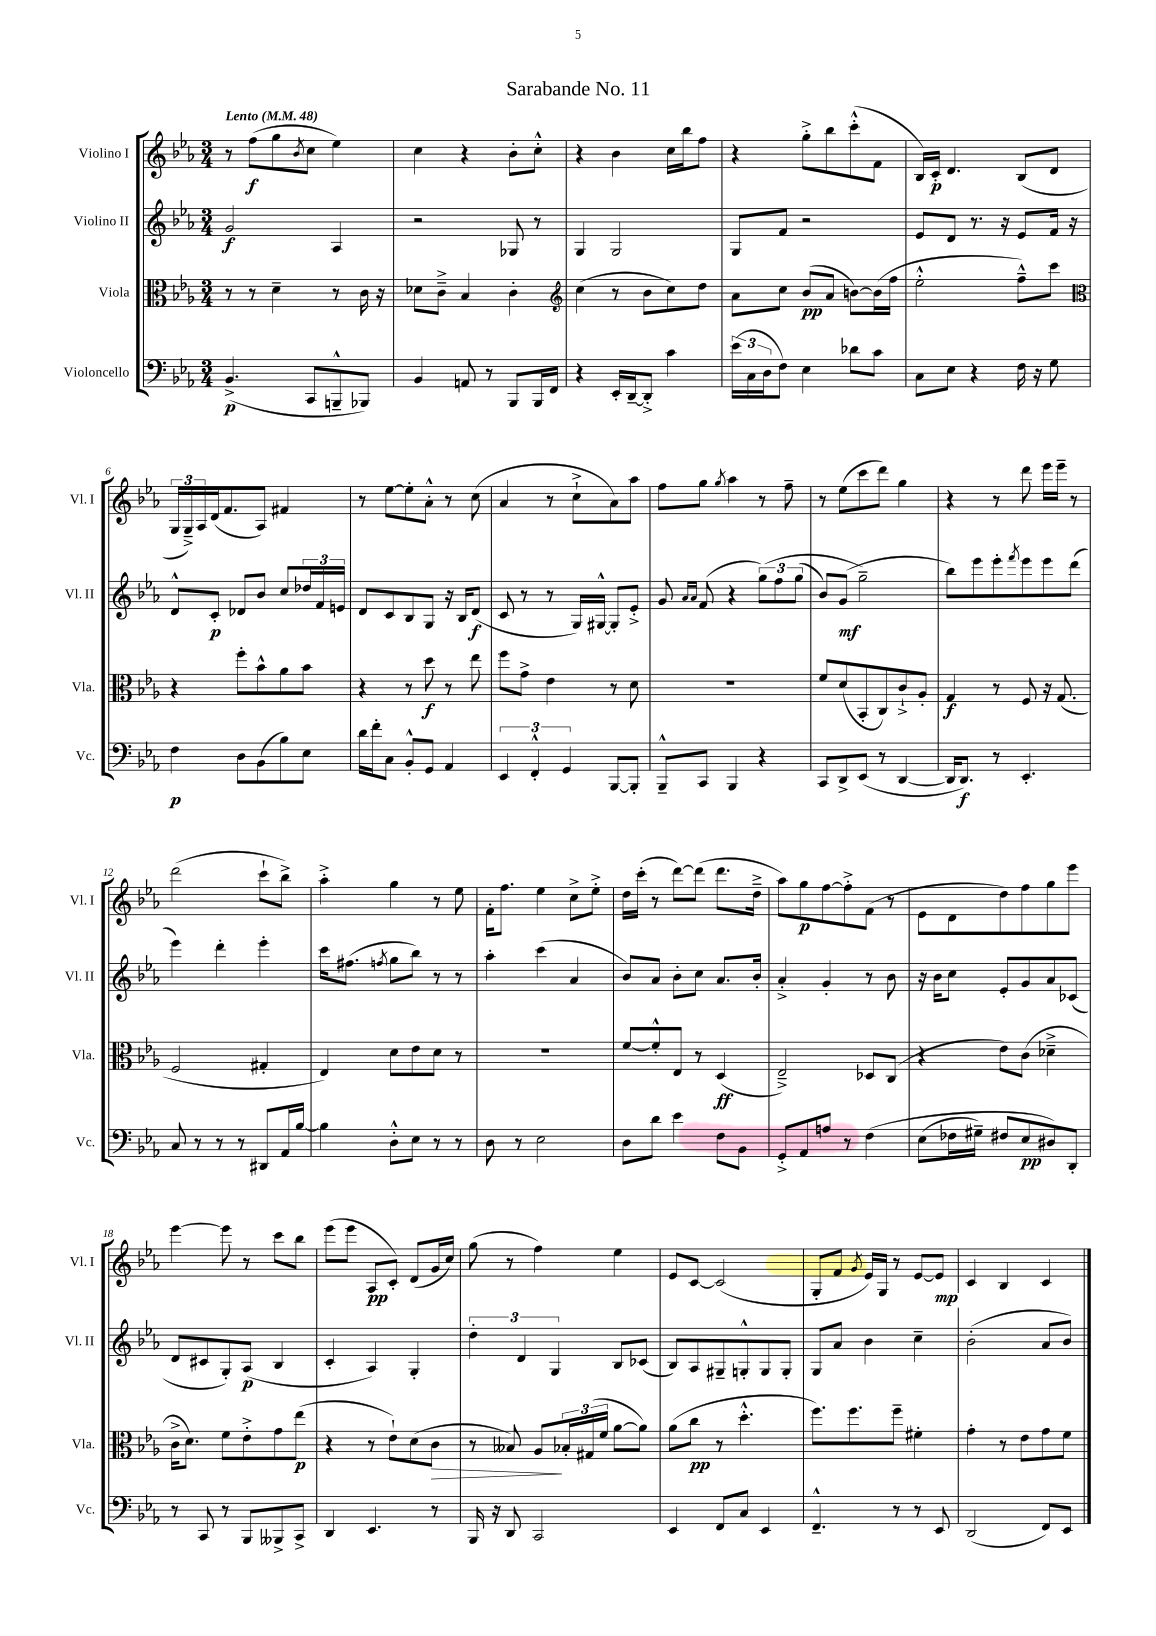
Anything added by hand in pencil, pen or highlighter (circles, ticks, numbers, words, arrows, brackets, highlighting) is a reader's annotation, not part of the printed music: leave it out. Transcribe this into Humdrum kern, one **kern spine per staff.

**kern	**kern	**kern	**kern
*staff4	*staff3	*staff2	*staff1
*clefF4	*clefC3	*clefG2	*clefG2
*k[b-e-a-]	*k[b-e-a-]	*k[b-e-a-]	*k[b-e-a-]
*M3/4	*M3/4	*M3/4	*M3/4
*MM48	*MM48	*MM48	*MM48
(4.BB-^/	8r	2g/	8r
.	8r	.	(8ff\L
.	4d~\	.	8gg\
.	.	.	8qb-/
8CC/L	.	.	8cc\J
8BBB~^^/	8r	4A-/	4ee-\)
8BBB-/J)	16c\	.	.
.	16r	.	.
=	=	=	=
4BB-/	8d-\L	2r	4cc\
.	8c~^\J	.	.
8AA/	4B-/	.	4r
8r	.	.	.
8BBB-/L	4c'\	8G-/	8b-'\L
16BBB-/L	.	8r	8cc'^^\J
16FF/JJ	.	.	.
=	=	=	=
*	*clefG2	*	*
4r	(4cc\	4G/	4r
16EE-'/LL	8r	2G/	4b-\
[16DD~/J	.	.	.
8DD'^/]J	8b-\L	.	.
4c\	8cc\)	.	16cc\LL
.	.	.	16bb-\J
.	8dd\J	.	8ff\J
=	=	=	=
(24e-\LL	8a-\L	8G/L	4r
24C\	.	.	.
24D\J	.	.	.
8F\J)	8cc\J	8f/J	.
4E-\	(8b-/L	2r	8gg'^\L
.	8a-/J	.	8bb-\
8d-\L	[8b\L)	.	(8ccc'^^\
8c\J	(16b\]L	.	8f\J
.	16ff\JJ	.	.
=	=	=	=
8C\L	2ee-'^^\	8e-/L	16B-/LL)
.	.	.	16c'/JJ
8E-\J	.	8d/J	4.d/
4r	.	8.r	.
.	.	16r	.
16F\	8ff~^^\L)	8e-/L	(8B-/L
16r	.	.	.
8G\	8ccc\J	16f/Jk	8d/J
.	.	16r	.
=	=	=	=
*	*clefC3	*	*
4F\	4r	8d^^/L	24G/LL
.	.	.	24G~^/)
.	.	.	24A-/
.	.	8c'/J	(16d/J
.	.	.	8.f/
8D\L	8ff'\L	8d-/L	.
(8BB-\	8b-^^\	8b-/J	8A-/J)
8B-\)	8a-\	8cc/L	4f#/
8E-\J	8b-\J	24dd-/L	.
.	.	24f/	.
.	.	24e/JJ	.
=	=	=	=
16d\LL	4r	8d/L	8r
16f'\J	.	.	.
8C\J	.	8c/	[8ee-\L
8BB-'^^/L	8r	8B-/	8ee-'\]
8GG/J	8dd\	8G/J	8a-'^^\J
4AA-/	8r	16r	8r
.	.	16B-/LK	.
.	8ee-\	(8d/J	(8cc\
=	=	=	=
6EE-/	8ff\L	8c/	4a-/
.	8g^\J	8r	.
6FF'^^/	.	.	.
.	4e-\	8r	8r
6GG/	.	.	.
.	.	16G/LL)	8cc`^\L
.	.	[16G#^^/JJ	.
[8BBB-/L	8r	8G#'/]L	8a-\)
8BBB-'/]J	8d\	8e-'^/J	8aa-\J
=	=	=	=
8BBB-~^^/L	2.r	8g/	8ff\L
.	.	16qqa-/LL	.
.	.	16qqa-/JJ	.
8CC/J	.	(8f/	8gg\J
.	.	.	8qgg/
4BBB-/	.	4r	4aa-\
4r	.	&(12gg\L)	8r
.	.	12ff\	.
.	.	.	8ff~\
.	.	(12gg\J	.
=	=	=	=
8CC/L	8f/L	8b-/L)	8r
8DD^/	(8d/	(8g/J	(8ee-\L
(8EE-/J	8BB-'/	2gg~\&)	8ccc\
8r	8C/)	.	8ddd\J)
[4DD/	8c`^/	.	4gg\
.	8A-'/J	.	.
=	=	=	=
16DD/]LK	4G/	8bb-\L)	4r
8.DD/J)	.	.	.
.	.	8eee-\	.
8r	8r	8eee-'\	8r
.	.	8qfff/	.
4.EE-'/	8F/	8eee-\	8ddd\
.	16r	8eee-\	16eee-\LL
.	(8.G/	.	16eee-~\JJ
.	.	(8ddd\J	8r
=	=	=	=
8C/	2F/	4eee-\)	(2ddd\
8r	.	.	.
8r	.	4ddd'\	.
8r	.	.	.
8DD#/L	4G#'/	4eee-'\	8ccc`\L
16AA-/L	.	.	8bb-^\J)
[16B-/JJ	.	.	.
=	=	=	=
4B-\]	4E-/)	16ccc\LK	4aa-'^\
.	.	(8.ff#\J	.
.	.	8qff/	.
8D'^^\L	8d\L	8gg\L	4gg\
8E-\J	8e-\	8bb-\J)	.
8r	8d\J	8r	8r
8r	8r	8r	8ee-\
=	=	=	=
8D\	2.r	4aa-'\	16f'\LK
.	.	.	8.ff\J
8r	.	.	.
2E-\	.	(4ccc\	4ee-\
.	.	4a-/	8cc^\L
.	.	.	8ee-'^\J
=	=	=	=
8D\L	[8f/L	8b-/L)	16dd\LL
.	.	.	(16ccc'\JJ
8d\J	8f'^^/]	8a-/J	8r
4e-\	8E-/J	8b-'\L	[8ddd\L)
.	8r	8cc\J	(8ddd\]J
8F\L	(4D/	8.a-/L	8.ddd\L
8BB-\J	.	.	.
.	.	16b-'/Jk	16dd~^\Jk
=	=	=	=
8GG'^/L	2E-~^/)	4a-'^/	8aa-\L)
8AA-/	.	.	8gg\
8A/J	.	4g'/	[8ff\
8r	.	.	8ff'^\]
&(4F\	8D-/L	8r	(8f\J
.	(8C/J	8b-\	8r
=	=	=	=
(8E-\L	4r	16r	8e-\L
.	.	16b-\LK	.
16F-\L	.	8cc\J	8d\
16G#~\JJ)	.	.	.
8F#/L	8e-\L)	8e-'/L	8dd\)
8E-/	(8c\J	8g/	8ff\
8D#/&)	4d-~^\	8a-/	8gg\
8DD'/J	.	(8c-/J	8eee-\J
=	=	=	=
8r	16c^\LK	8d/L	[4eee-\
.	8.d\J)	.	.
8CC/	.	8c#/	.
8r	8f\L	8G'/)	8eee-\]
8BBB-/L	8e-'^\	(8A-/J	8r
8BBB--^/	8g\	4B-/	8ccc\L
8CC^/J	(8ee-\J	.	8bb-\J
=	=	=	=
4DD/	4r	4c'/	(8eee-\L
.	.	.	8eee-\J
4.EE-/	8r	4A-/)	8A-/L
.	8e-`\L)	.	8c'/J)
.	(8d\	4G'/	(8d/L
8r	8c\J	.	16g/L
.	.	.	16cc/JJ)
=	=	=	=
16BBB-/	8r	6dd'\	(8gg\
16r	.	.	.
8DD/	8B--/)	.	8r
.	.	6d/	.
2CC/	8A-/L	.	4ff\)
.	.	6G/	.
.	24B-'/L	.	.
.	(24G#/	.	.
.	24f/JJ	.	.
.	[8a-\L	8B-/L	4ee-\
.	8a-\]J)	(8c-/J	.
=	=	=	=
4EE-/	(8a-\L	8B-/L)	8e-/L
.	8cc\J	8A-/	[8c/J
8FF/L	8r	8G#~/	(2c/]
8C/J	4.dd'^^\	8G'^^/	.
4EE-/	.	8G/	.
.	.	8G'/J	.
=	=	=	=
4.FF~^^/	8.ff\L)	8G/L	8G'/L
.	.	8a-/J	8f/J
.	8.ff\	.	.
.	.	.	8qg/
.	.	4b-\	16e-/LL)
.	.	.	16G/JJ
8r	8ff~\J	.	8r
8r	4f#'\	4cc~\	[8e-/L
8EE-/	.	.	8e-/]J
=	=	=	=
(2DD/	4g'\	(2b-'\	4c/
.	8r	.	4B-/
.	8e-\L	.	.
8FF/L)	8g\	8a-/L	4c/
8EE-/J	8f\J	8b-/J)	.
==	==	==	==
*-	*-	*-	*-
